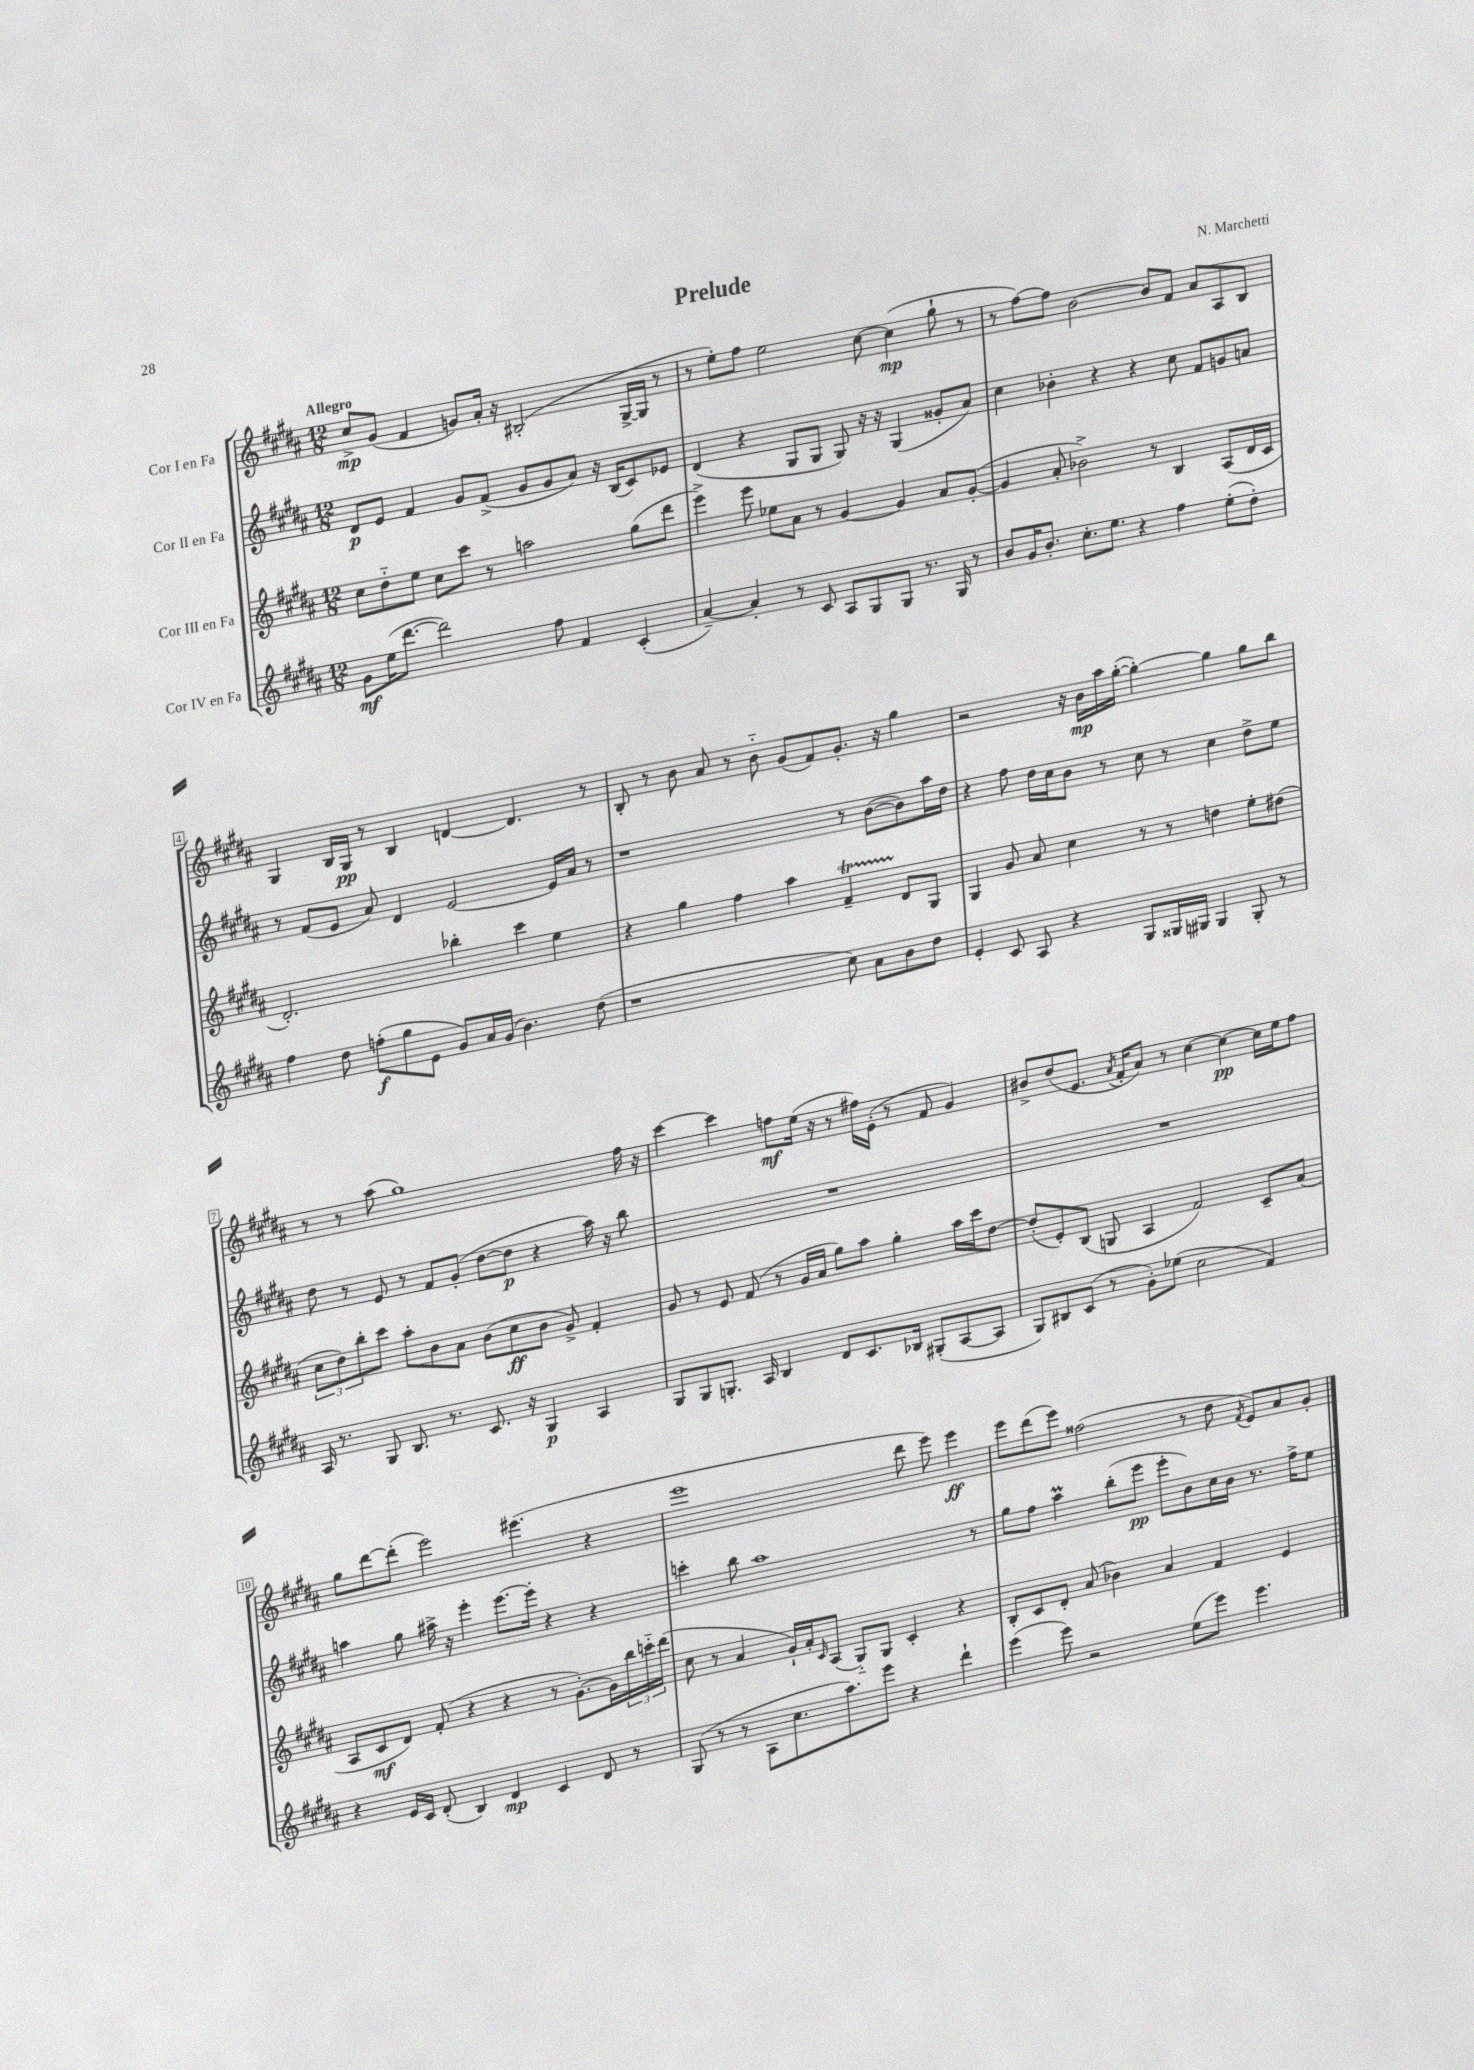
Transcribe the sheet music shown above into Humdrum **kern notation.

**kern	**kern	**kern	**kern
*staff4	*staff3	*staff2	*staff1
*clefG2	*clefG2	*clefG2	*clefG2
*k[f#c#g#d#a#]	*k[f#c#g#d#a#]	*k[f#c#g#d#a#]	*k[f#c#g#d#a#]
*M12/8	*M12/8	*M12/8	*M12/8
8g#	8cc#	8d#	8cc#^
(16ee	8dd#'~	8e	(8g#
[8.ddd#	.	.	.
.	8ee	4f#	4f#
2ddd#])	8cc#	.	.
.	8ccc#	8g#	8g)
.	8r	(8f#^	16a#'
.	.	.	16r
.	2aa	8g#	(2B#'
8ff#	.	8g#	.
4f#	.	8a#)	.
.	.	16r	.
.	.	(16B	.
(4c#'	(8gg#	8c#)	[16G#^
.	.	.	16G#]
.	8ddd#	8e-	8r
=	=	=	=
[4a#~)	4eee^)	(4d#	8r
.	.	.	8ee')
4a#']	8eee	4r	8ff#
.	8ee-	.	2ee
8r	8a#	8G#	.
8c#	8r	8G#	.
8A#	[4g#	8G#)	.
8G#	.	16r	[8cc#
.	.	16r	.
8G#	4g#]	(4G#	(4cc#]
8.r	.	.	.
.	8a#	8g##'	8gg#`
16G#	.	.	.
8r	([8g#'	8a#)	8r
=	=	=	=
8b	4g#]	4cc#	8r
16g#	.	.	[8ff#)
8.b'	.	.	.
.	8a#'	4b-'	8ff#]
8.cc#'	2b-^)	.	[2b
.	.	4r	.
8.ee	.	.	.
4r	.	4r	.
.	8r	.	8b]
4ff#	4B	8cc#	8f#
.	.	8f#	8a#
(8ee'	(8A#	8g	8A#
8dd#')	16d#	8a	8B
.	16c#	.	.
=	=	=	=
4ff#	2.d#')	8r	4G#
.	.	(8f#	.
8dd#	.	8e	16B
.	.	.	16G#
(8ff'	.	8a#)	8r
8gg#	.	4d#	4B
8e	.	.	.
8g#)	4bb-'	[2e	[4d
16a#	.	.	.
(16g#	.	.	.
4.b)	4ccc#	.	4.d]
.	4ee	16e]	.
.	.	16a#	.
(8dd#	.	8r	8r
=	=	=	=
1r	4r	1r	8B'
.	.	.	8r
.	4gg#	.	8b
.	.	.	8a#
.	4ff#	.	8r
.	.	.	8b'~
.	4aa#	.	(8g#
.	.	.	8f#)
8cc#)	4f#~	8r	8.g#'
8a#	.	([8b	.
.	.	.	16r
8b	8d#	8b])	4gg#
8dd#	8G#	16aa#	.
.	.	16dd#	.
=	=	=	=
4e'	4G#	4r	2r
8c#	8g#	8ff#	.
8A#	8a#	16dd#	.
.	.	16cc#	.
4r	4cc#	8b	16r
.	.	.	16b
.	.	8r	16aa#
.	.	.	([16gg#'
8G#	8r	8cc#	4gg#'_)
16G##	8r	8r	.
16G#	.	.	.
4G#	4dd	4cc#	4gg#]
8G#'	8ee'	8dd#^	8gg#
8r	(8dd#	8ee	8bb
=	=	=	=
16A#	12cc#	8dd#	8r
8.r	.	.	.
.	12dd#)	.	.
.	.	8r	8r
.	12bb'	.	.
8G#	8ccc#	8e	(8aa#
8.B	8aa#'	8r	1gg#)
.	8b	8f#	.
8.r	.	.	.
.	8a#	(8g#'	.
8.c#	(8b	[8dd#	.
.	8cc#	8dd#]	.
16r	.	.	.
4G#	8b	4r	.
.	8g#^)	.	.
4A#	4f#'	16aa#)	.
.	.	16r	.
.	.	8bb	16ff#
.	.	.	16r
=	=	=	=
8G#	8g#	1.r	[4ccc#
8G#	8r	.	.
8.G'	8e	.	4ccc#]
.	(8f#	.	.
16A#	.	.	.
4B	8r	.	8ff
.	16g#	.	(16ee
.	16a#	.	16r
8d#	8gg#)	.	8r
8.c#	8aa#	.	16ff#)
.	.	.	(16e'
.	4gg#'	.	8r
16B-	.	.	.
(8G#'	.	.	8f#
[8A#	16aa#	.	4g#)
.	16ccc#	.	.
8A#]	[8dd#	.	.
=	=	=	=
8G#)	(8dd#']	1.r	8b#^
8B#	8e')	.	(8dd#
(8c#	(8B	.	8.e
8r	8G	.	.
.	.	.	8qa#
.	.	.	16f#'
8g#')	4A#	.	8a#)
(8ee-	.	.	8r
2cc#	2f#)	.	[4cc#
.	.	.	4cc#_
4f#)	8c#~	.	16cc#]
.	.	.	16ee
.	(8a#	.	8ff#
=	=	=	=
4r	8A#	4aa	8gg#
.	8c#	.	[8ddd#
16e	8d#)	8gg#	(8ddd#']
16c#	.	.	.
(8d#'	(8f#'	16aa#^	2eee)
.	.	16r	.
4B)	4r	4eee'	.
4d#	4r	[8.eee	.
.	.	.	(4.eee#
.	.	16eee']	.
4c#	8r	4r	.
.	[8.g#')	.	.
8d#	.	4r	4r
.	16g#]	.	.
8r	24bb	.	.
.	24ccc'~	.	.
.	(24ddd#	.	.
=	=	=	=
(8G#	8cc#	4ccc'	1eee
8r	8r	.	.
8r	4a#	8bb	.
8A#	.	1aa#	.
8.cc#	16g#`)	.	.
.	16a#'	.	.
.	16qqc#	.	.
.	(8A#	.	.
8.aa#)	.	.	.
.	8G#'~)	.	.
8eee	8G#	.	.
4r	4c#'	.	8ddd#
.	.	.	8eee)
4ddd#`	4r	.	4eee
.	.	8r	.
=	=	=	=
(4eee	8B'	8gg#	8eee
.	8c#	8ff#	(8ddd#
8eee)	8d#'	4aa#	8eee)
2r	(8a#	.	(2ff##
.	4b-)	(8bb'	.
.	.	8eee	.
.	4a#	8eee'	.
(8ee	.	8b)	8r
8eee)	4f#	16cc#	8dd#
.	.	16b	.
.	.	.	8qf#
4.eee	.	8.r	8e)
.	4e	.	8a#
.	.	16ff#^	.
.	.	8ee	8g#'
==	==	==	==
*-	*-	*-	*-
